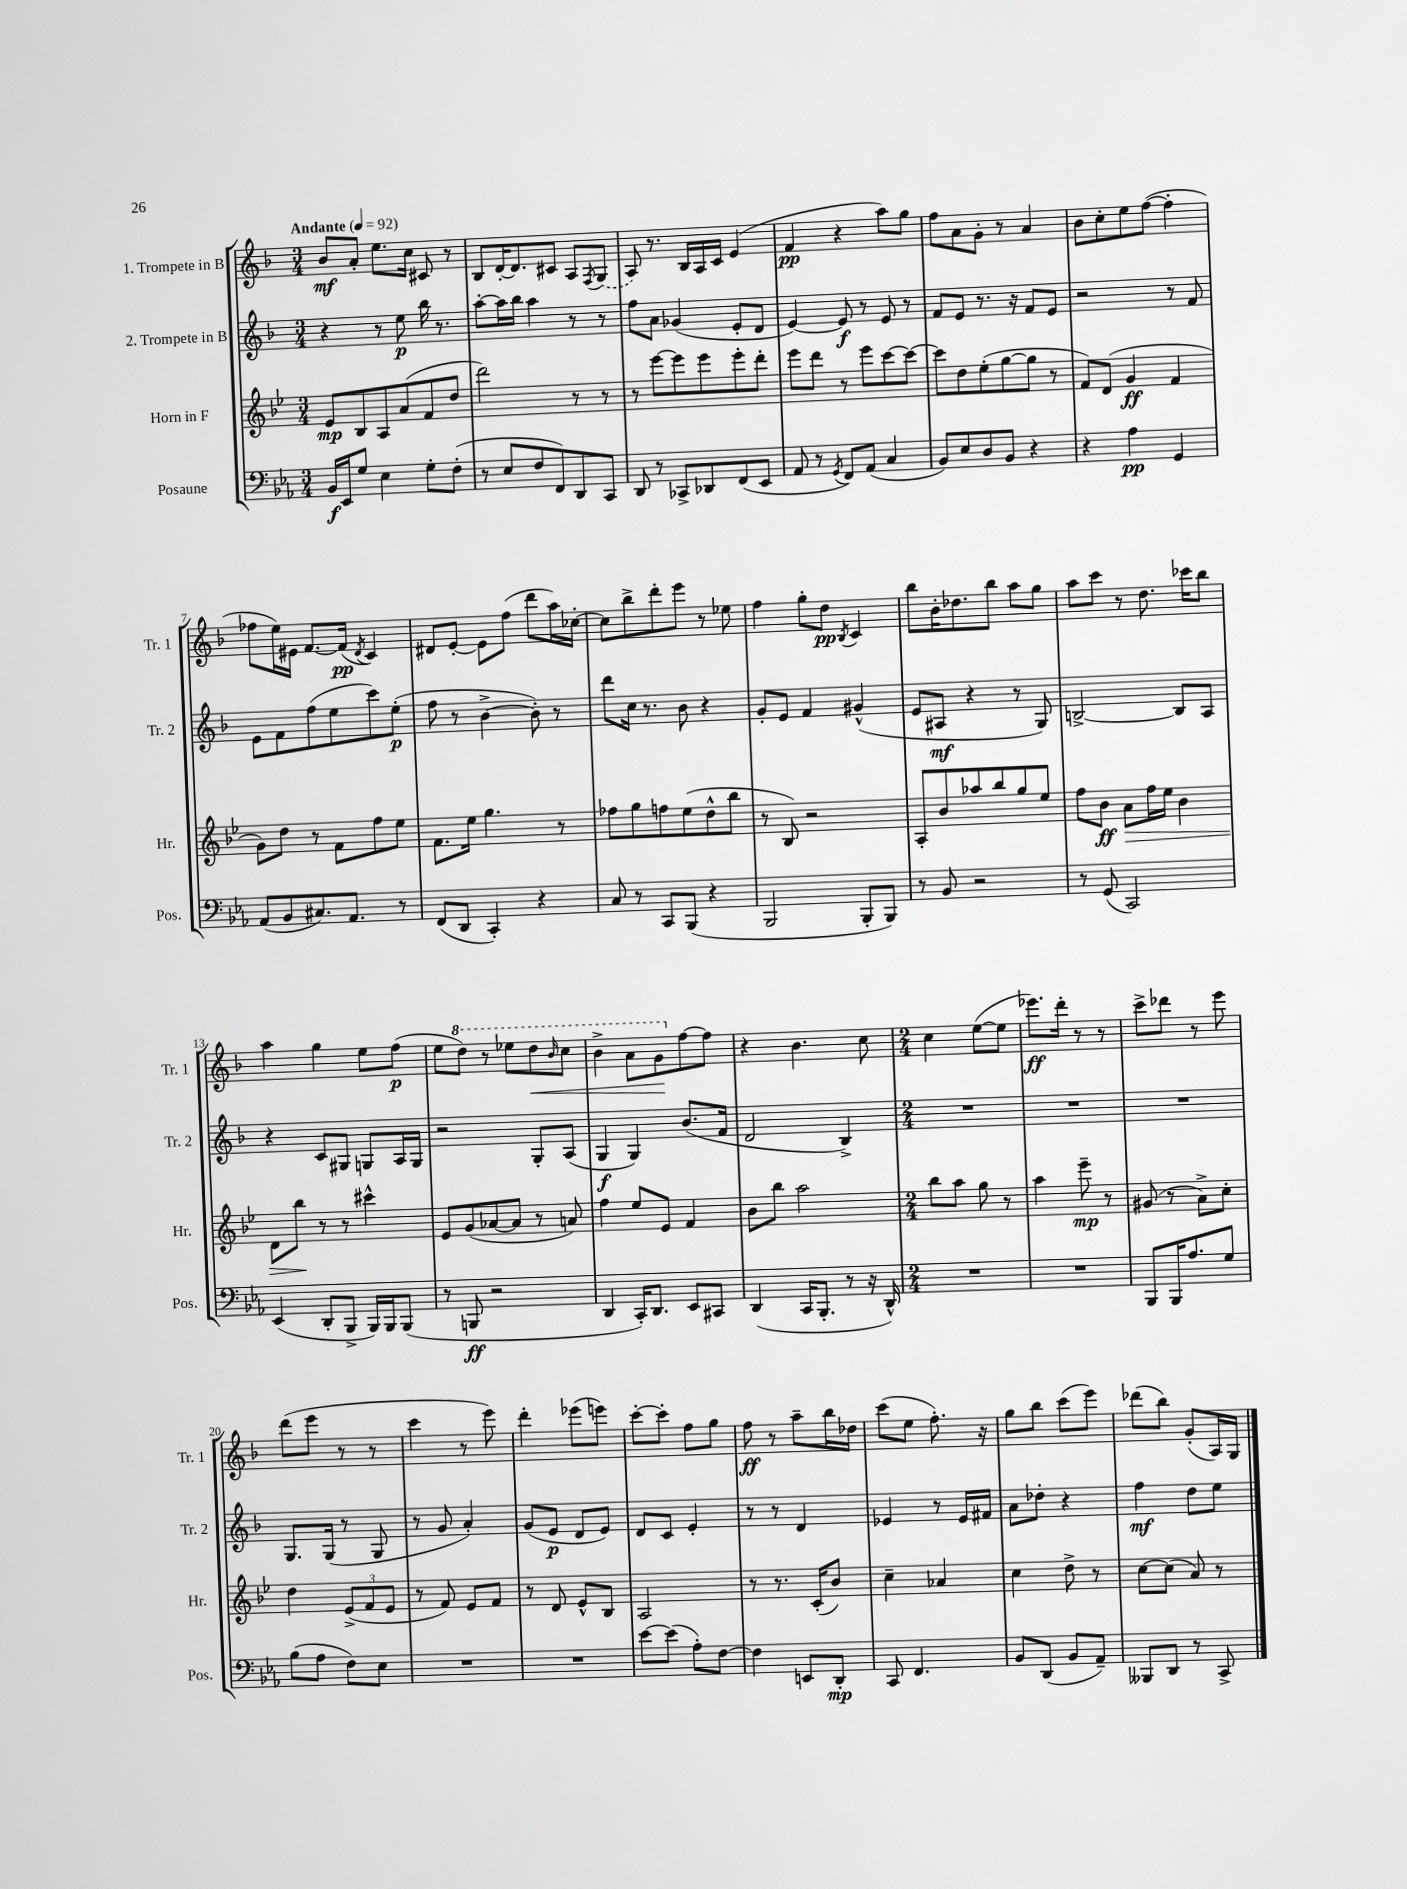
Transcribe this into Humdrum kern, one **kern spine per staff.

**kern	**kern	**kern	**kern
*staff4	*staff3	*staff2	*staff1
*clefF4	*clefG2	*clefG2	*clefG2
*k[b-e-a-]	*k[b-e-]	*k[b-]	*k[b-]
*M3/4	*M3/4	*M3/4	*M3/4
*MM92	*MM92	*MM92	*MM92
16BB-/LL	8e-/L	4r	8b-/L
16EE-/J	.	.	.
8G/J	8B-/	.	8a'/J
4E-\	8A/	8r	8.ee\L
.	(8a/	8ee\	.
.	.	.	16cc\Jk
8G'\L	8f/	16bb-\	8c#/
.	.	8.r	.
(8F'\J	8dd/J	.	8r
=	=	=	=
8r	2ddd\)	[8aa'\L	8B-/L
8E-/L	.	16aa\]L	[16d'/K
.	.	16bb-\JJ	8.d/]
8F/	.	4aa\	.
8FF/)	.	.	8c#/J
8DD/	8r	8r	8A/L
.	.	.	8qF/
8CC/J	8r	8r	(8G/J
=	=	=	=
8DD/	8r	8ff\L	8A/)
8r	[8eee-\L	8a\J	8.r
8CC-^/L	8eee-\]	(4g-/	.
.	.	.	16B-/LL
8DD-/	8eee-\	.	16A/
.	.	.	16c/JJ
(8FF/	8eee-'\	8e'/L	(4e/
8EE-/J	8ddd'\J	8d/J	.
=	=	=	=
8AA-/	8eee-\L	[4e/)	4f/
8r	8ddd\J	.	.
8qGG/	.	.	.
8FF/L)	8r	8e/]	4r
(8AA-/J	8eee-\L	8r	.
4C/	[8ccc\	8e/	8aa\L)
.	8ccc\_J	8r	8gg\J
=	=	=	=
8BB-/L)	8ccc\]L	8f/L	8ff\L
8E-/	8dd\	8e/J	8a\
8D/	(8ee-'\	8.r	8g'\J
8BB-/J	[8gg\	.	8r
.	.	16r	.
4r	8gg\]J	8f/L	4a/
.	8r	8e/J	.
=	=	=	=
4r	8f/L)	2r	8b-\L
.	(8d/J	.	8cc'\
4A-\	4g/	.	8ee\
.	.	.	([8ff\J
4GG/	4f/	8r	4ff'\]
.	.	8f/	.
=	=	=	=
(8AA-/L	8g\L)	8e\L	8ff-\L
8BB-/	8dd\J	8f\	16ee\L)
.	.	.	16e#\JJ
8.C#/)	8r	(8ff\	[8.f/L
.	8f\L	8ee\	.
8.AA-/J	.	.	(16f/]Jk
.	.	.	8qd/
.	8ff\	8ccc\)	4c/)
8r	8ee-\J	(8ee'\J	.
=	=	=	=
(8FF/L	8.f\L	8ff\	8d#/L
8DD/J	.	8r	[8e'/J
.	16ee-\Jk	.	.
4CC'/)	4.gg\	[4b-^\	8e\]L
.	.	.	(8ff\J
4r	.	8b-'\])	8ddd\L
.	8r	8r	16aa\L)
.	.	.	[16cc-'\JJ
=	=	=	=
8C/	8ff-\L	8ddd\L	8cc-\]L
8r	8gg\	16cc\Jk	8bb-^\
.	.	8.r	.
8CC/L	8ff\	.	8ddd'\
(8BBB-/J	(8ee-\	8b-\	8eee\J
4r	8dd^^\	4r	8r
.	8bb-\J	.	8ee-\
=	=	=	=
2BBB-/	8r	8g'/L	4ff\
.	8B-/)	8e/J	.
.	2r	4f/	8gg'\L
.	.	.	8dd\J
.	.	.	8qB-/
8BBB-'/L	.	(4g#^^/	4c/
8BBB-/J)	.	.	.
=	=	=	=
8r	8A'/L	8e/L	8bb-\L
8BB-/	8b-/	8A#/J	16b-'\K
.	.	.	8.dd-\
2r	8aa-/	4r	.
.	8bb-/	.	8bb-\J
.	8gg/	8r	8aa\L
.	8ee-/J	8G/)	8gg\J
=	=	=	=
8r	8ff\L	[2B^/	8aa\L
(8GG/	8b-\J	.	8ccc\J
2CC/)	8a\L	.	8r
.	16ff\L	.	8.dd\
.	16ee-\JJ	.	.
.	4b-\	8B/]L	.
.	.	.	16ccc-\LK
.	.	8A/J	8bb-\J
=	=	=	=
(4EE-/	8d\L	4r	4aa\
.	8bb-\J	.	.
8DD'/L	8r	8c/L	4gg\
8BBB-^/J	8r	8G#/J	.
16BBB-/LL)	4ccc#^^\	8G/L	8ee\L
16BBB-/J	.	.	.
(8BBB-/J	.	16A/L	(8ff\J
.	.	16G/JJ	.
=	=	=	=
8r	8e-/L	2r	8ee\L
8BBB/	(8g/	.	8ddd\J)
2r	[8a-/	.	8r
.	8a-/]J	.	8eee-\L
.	8r	8G'/L	8ddd\
.	.	.	16qqbb-/
.	8a/)	(8A/J	8ccc\J
=	=	=	=
4DD/	4ff\	4G/	4bb-^\
16CC'/LK)	8ee-/L	4G/)	8aa\L
8.DD/J	.	.	.
.	8e-/J	.	8gg\
8EE-/L	4f/	(8.b-/L	[8ff\
8CC#/J	.	.	8ff\]J
.	.	16f/Jk	.
=	=	=	=
(4DD/	8b-\L	2d/	4r
.	8bb-\J	.	.
16CC/LK	2aa\	.	4.b-\
8.BBB-'/J	.	.	.
8r	.	4B-^/)	.
16r	.	.	8cc\
16DD^^/)	.	.	.
=	=	=	=
*M2/4	*M2/4	*M2/4	*M2/4
2r	8bb-\L	2r	4cc\
.	8aa\J	.	.
.	8gg\	.	([8ee\L
.	8r	.	8ee\]J
=	=	=	=
2r	4aa\	2r	8.eee-\L)
.	.	.	16ddd'\Jk
.	8eee-~\	.	8r
.	8r	.	8r
=	=	=	=
8BBB-/L	(8g#/	2r	8ccc^\L
16BBB-/K	8r	.	8ddd-\J
8.A-/	.	.	.
.	8a^\L)	.	8r
8G/J	8cc'\J	.	8eee\
=	=	=	=
(8B-\L	4dd\	8.G/L	(8ddd\L
8A-\J	.	.	8eee\J
.	.	(16G/Jk	.
8F\L)	(12e-^/L	8r	8r
.	12f/	.	.
8E-\J	.	8G/	8r
.	12e-/J	.	.
=	=	=	=
2r	8r	8r	4ccc\
.	8f/)	8g/	.
.	8e-/L	4a'/)	8r
.	8f/J	.	8eee\)
=	=	=	=
2r	8r	(8g/L	4ddd'\
.	8d/	8e/J	.
.	8e-^^/L	8d/L	(8eee-\L
.	8B-/J	8e/J)	8eee\J)
=	=	=	=
[8e-\L	2A/	8d/L	[8ccc'\L
(8e-\]J	.	8c/J	8ccc'\]J
8A-'\L)	.	4e'/	8ff\L
[8F\J	.	.	8gg\J
=	=	=	=
4F\]	8r	8r	8ff\
.	8.r	8r	8r
8EE/L	.	4d/	8aa~\L
.	(16c'/LK	.	.
8DD'/J	8b-/J)	.	16bb-\L
.	.	.	16dd-\JJ
=	=	=	=
8CC/	4cc~\	4e-/	(8ccc\L
4.FF/	.	.	8ee\J
.	4a-/	8r	8.ff'\)
.	.	16e-/LL	.
.	.	16f#/JJ	16r
=	=	=	=
8BB-/L	4cc\	8a\L	8gg\L
(8DD/J	.	8dd-'\J	8bb-\J
8BB-/L	8dd^\	4r	(8ccc\L
8AA-~/J)	8r	.	8eee\J)
=	=	=	=
8BBB--/L	[8cc\L	4ff\	(8ddd-\L
8DD/J	(8cc\]J	.	8bb-\J)
8r	8a/)	8dd\L	(8g'/L
8CC^/	8r	8ee\J	16A/L)
.	.	.	16G/JJ
==	==	==	==
*-	*-	*-	*-
